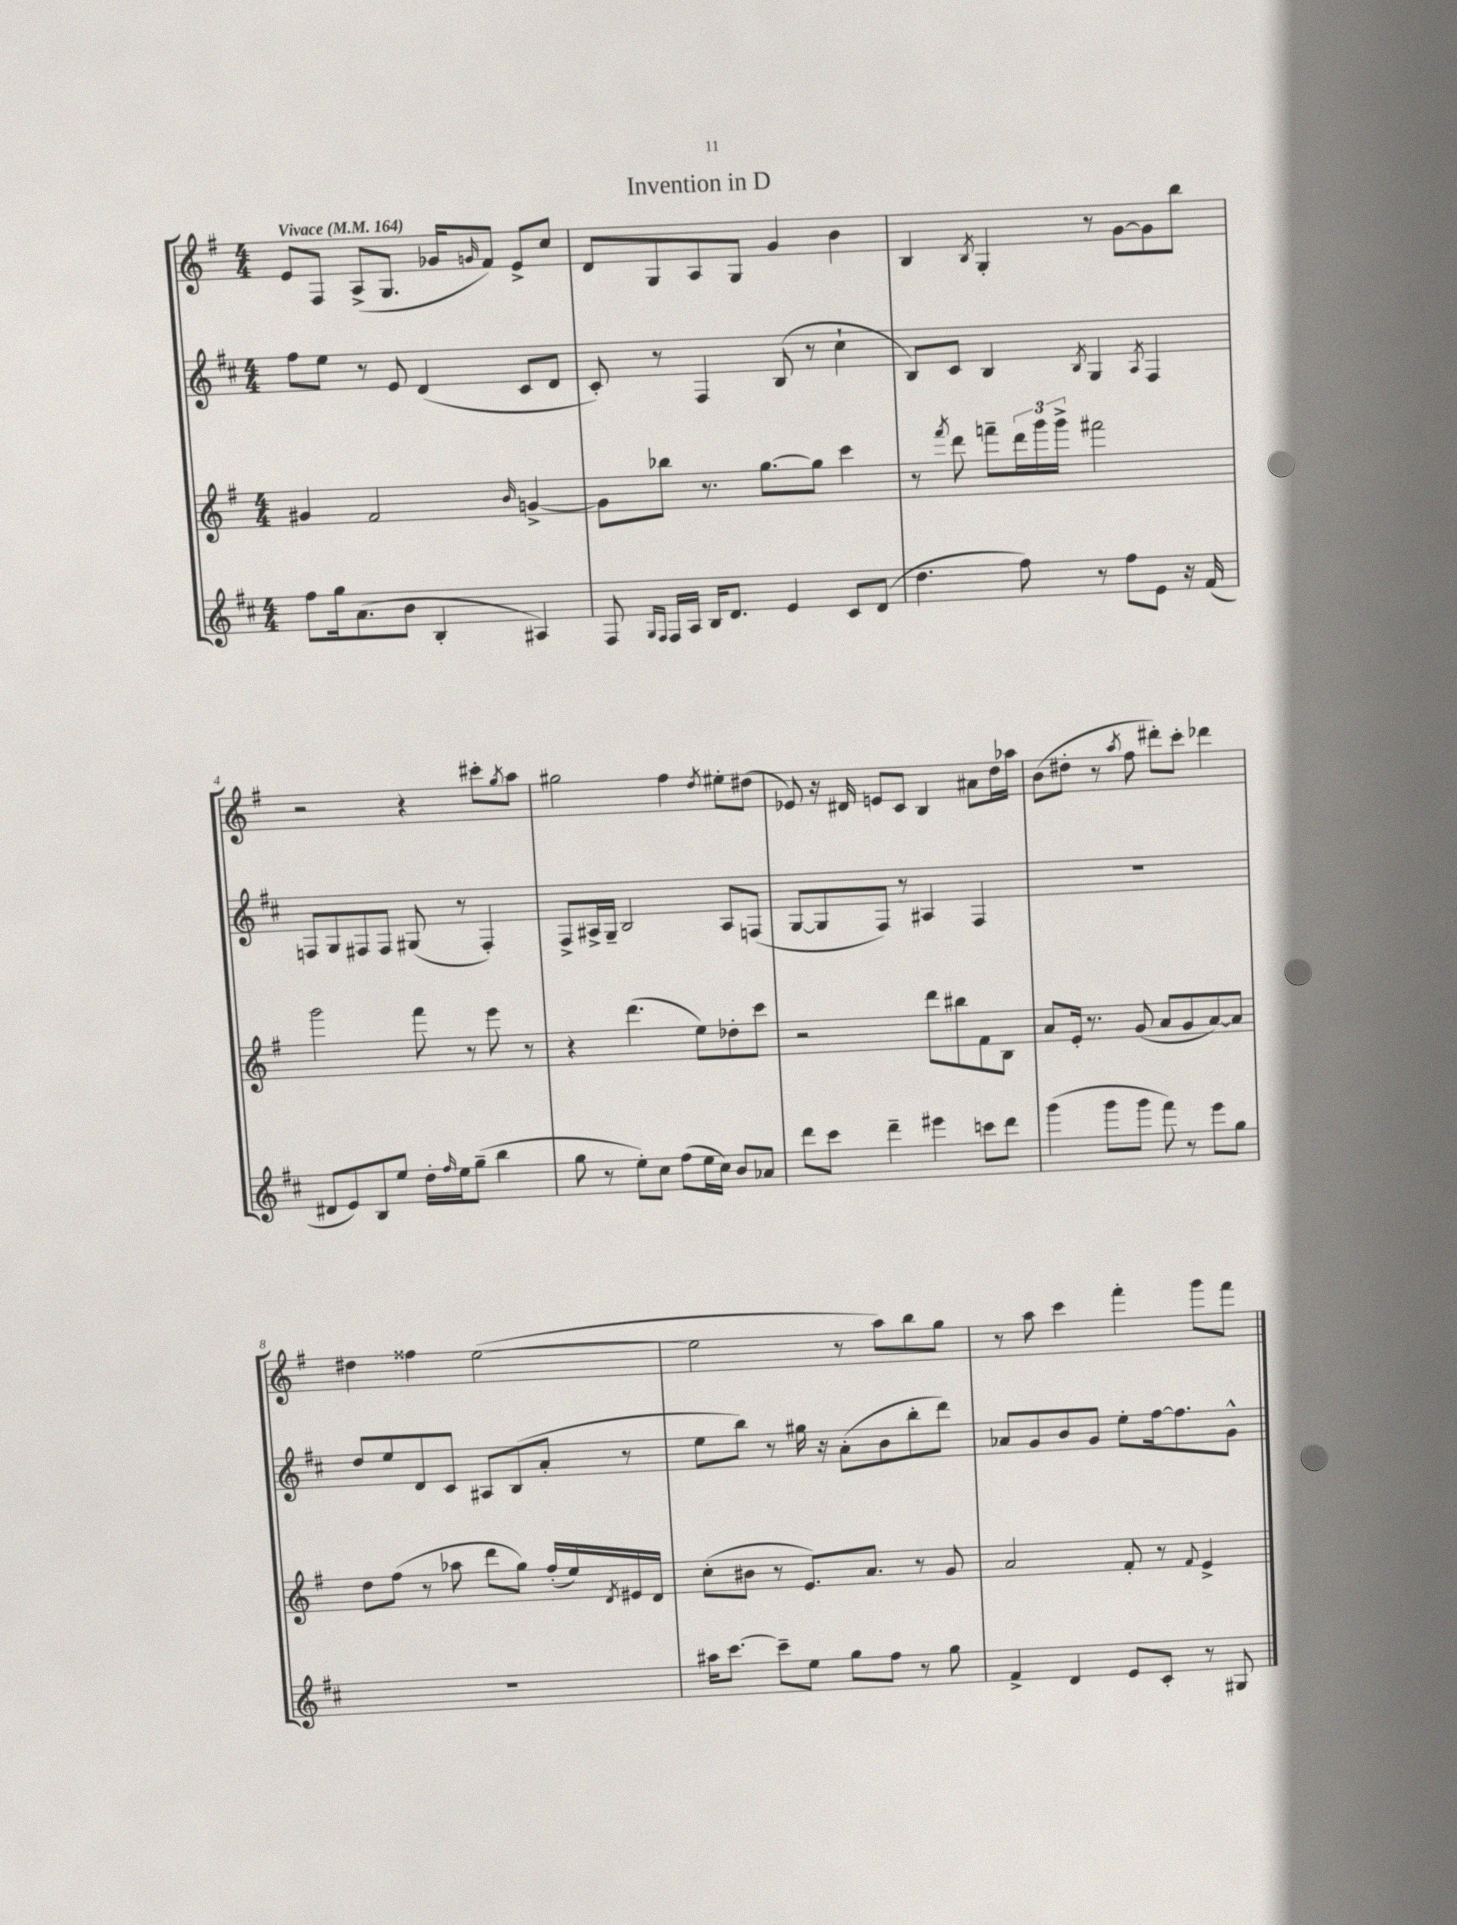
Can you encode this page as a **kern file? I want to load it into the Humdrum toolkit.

**kern	**kern	**kern	**kern
*staff4	*staff3	*staff2	*staff1
*clefG2	*clefG2	*clefG2	*clefG2
*k[f#c#]	*k[f#]	*k[f#c#]	*k[f#]
*M4/4	*M4/4	*M4/4	*M4/4
*MM164	*MM164	*MM164	*MM164
8ff#	4g#	8ff#	8e
16gg	.	8ee	8F#
(8.a	.	.	.
.	2f#	8r	(8A^
8b	.	8e	8.G
4B'	.	(4d	.
.	.	.	16g-
.	.	.	16qqg
.	.	.	8f#)
.	16qqb	.	.
4A#)	[4g^	8c#	8e^
.	.	8d	8cc
=	=	=	=
8F#	8g]	8c#')	8d
16qqG	.	.	.
16qqF#	.	.	.
16F#	8bb-	8r	8G
16A	.	.	.
16B	8.r	4F#	8A
8.d	.	.	.
.	.	.	8G
.	[8.gg	.	.
4e	.	(8B	4g
.	8gg]	8r	.
8c#	4ccc	4cc#`	4b
(8d	.	.	.
=	=	=	=
4.dd	8r	8B)	4B
.	8qfff#	.	.
.	8ddd	8c#	.
.	.	.	8qB
.	8fff~	4B	4G'
8ff#)	24ddd	.	.
.	24ggg	.	.
.	24ggg^	.	.
.	.	8qB	.
8r	2fff#	4G	8r
8ff#	.	.	[8g
.	.	8qA	.
8e	.	4F#	8g]
16r	.	.	8bb
(16f#	.	.	.
=	=	=	=
8d#	2ggg	8F	2r
8e)	.	8G	.
8B	.	8F#	.
8ee	.	8F#	.
16dd'	8fff#	(8G#	4r
16qqff#	.	.	.
16ee	.	.	.
(8gg~	8r	8r	.
4bb	8eee	4F#')	8ccc#'
.	.	.	8qgg
.	8r	.	8aa
=	=	=	=
8gg	4r	8F#^	2gg#
8r	.	16A#^	.
.	.	16G~	.
8ee')	(4.ddd	2B	.
8cc#	.	.	.
(8ff#	.	.	4ff#
16ee	8ee)	.	.
16cc#)	.	.	.
.	.	.	8qdd
8b	8dd-'	8A#	8ee#'
8a-	8ccc	(8F	(8dd#
=	=	=	=
8ddd	2r	[8G	8e-)
8ccc#	.	8G]	16r
.	.	.	16d#
4ddd~	.	8F#)	8e
.	.	8r	8c
4eee#	8ddd	4A#	4B
.	8bb#	.	.
8ccc	8f#	4F#	8a#
8ddd	8B	.	16dd
.	.	.	16aa-
=	=	=	=
(4ggg	8a	1r	(8b
.	16e'	.	8dd#'
.	8.r	.	.
8ggg	.	.	8r
.	.	.	8qaa
8ggg	(8g	.	8ff#
8fff#)	8a	.	8ddd#')
8r	8g	.	8ccc'
8eee	[8a)	.	4ddd-
8gg	8a]	.	.
=	=	=	=
1r	8dd	8dd	4dd#
.	(8ff#	8ee	.
.	8r	8d	4ff##
.	8aa-	8c#	.
.	8ddd	8A#	([2ee
.	8gg)	(8B	.
.	(16ff#'	8a'	.
.	16ee)	.	.
.	8qd	.	.
.	16e#	8r	.
.	16d	.	.
=	=	=	=
16aa#	(8cc'	8ee	2ee]
[8.ccc#	.	.	.
.	8b#	8bb)	.
8ccc#~]	8r	8r	.
8ee	8.e)	16gg#	.
.	.	16r	.
8gg	.	(8a'	8r
.	8.a	.	.
8ff#	.	8b	8aa)
8r	8r	8bb'	8bb
8gg	8g	8ddd)	8gg
=	=	=	=
4f#^	2a	8a-	8r
.	.	8g	8aa
4d	.	8b	4ccc
.	.	8g	.
8e	8f#'	8ee'	4fff#'
8c#'	8r	[16ff#	.
.	.	8.ff#]	.
.	8qqf#	.	.
8r	4e^	.	8ggg
8G#	.	8g^^	8fff#
==	==	==	==
*-	*-	*-	*-
